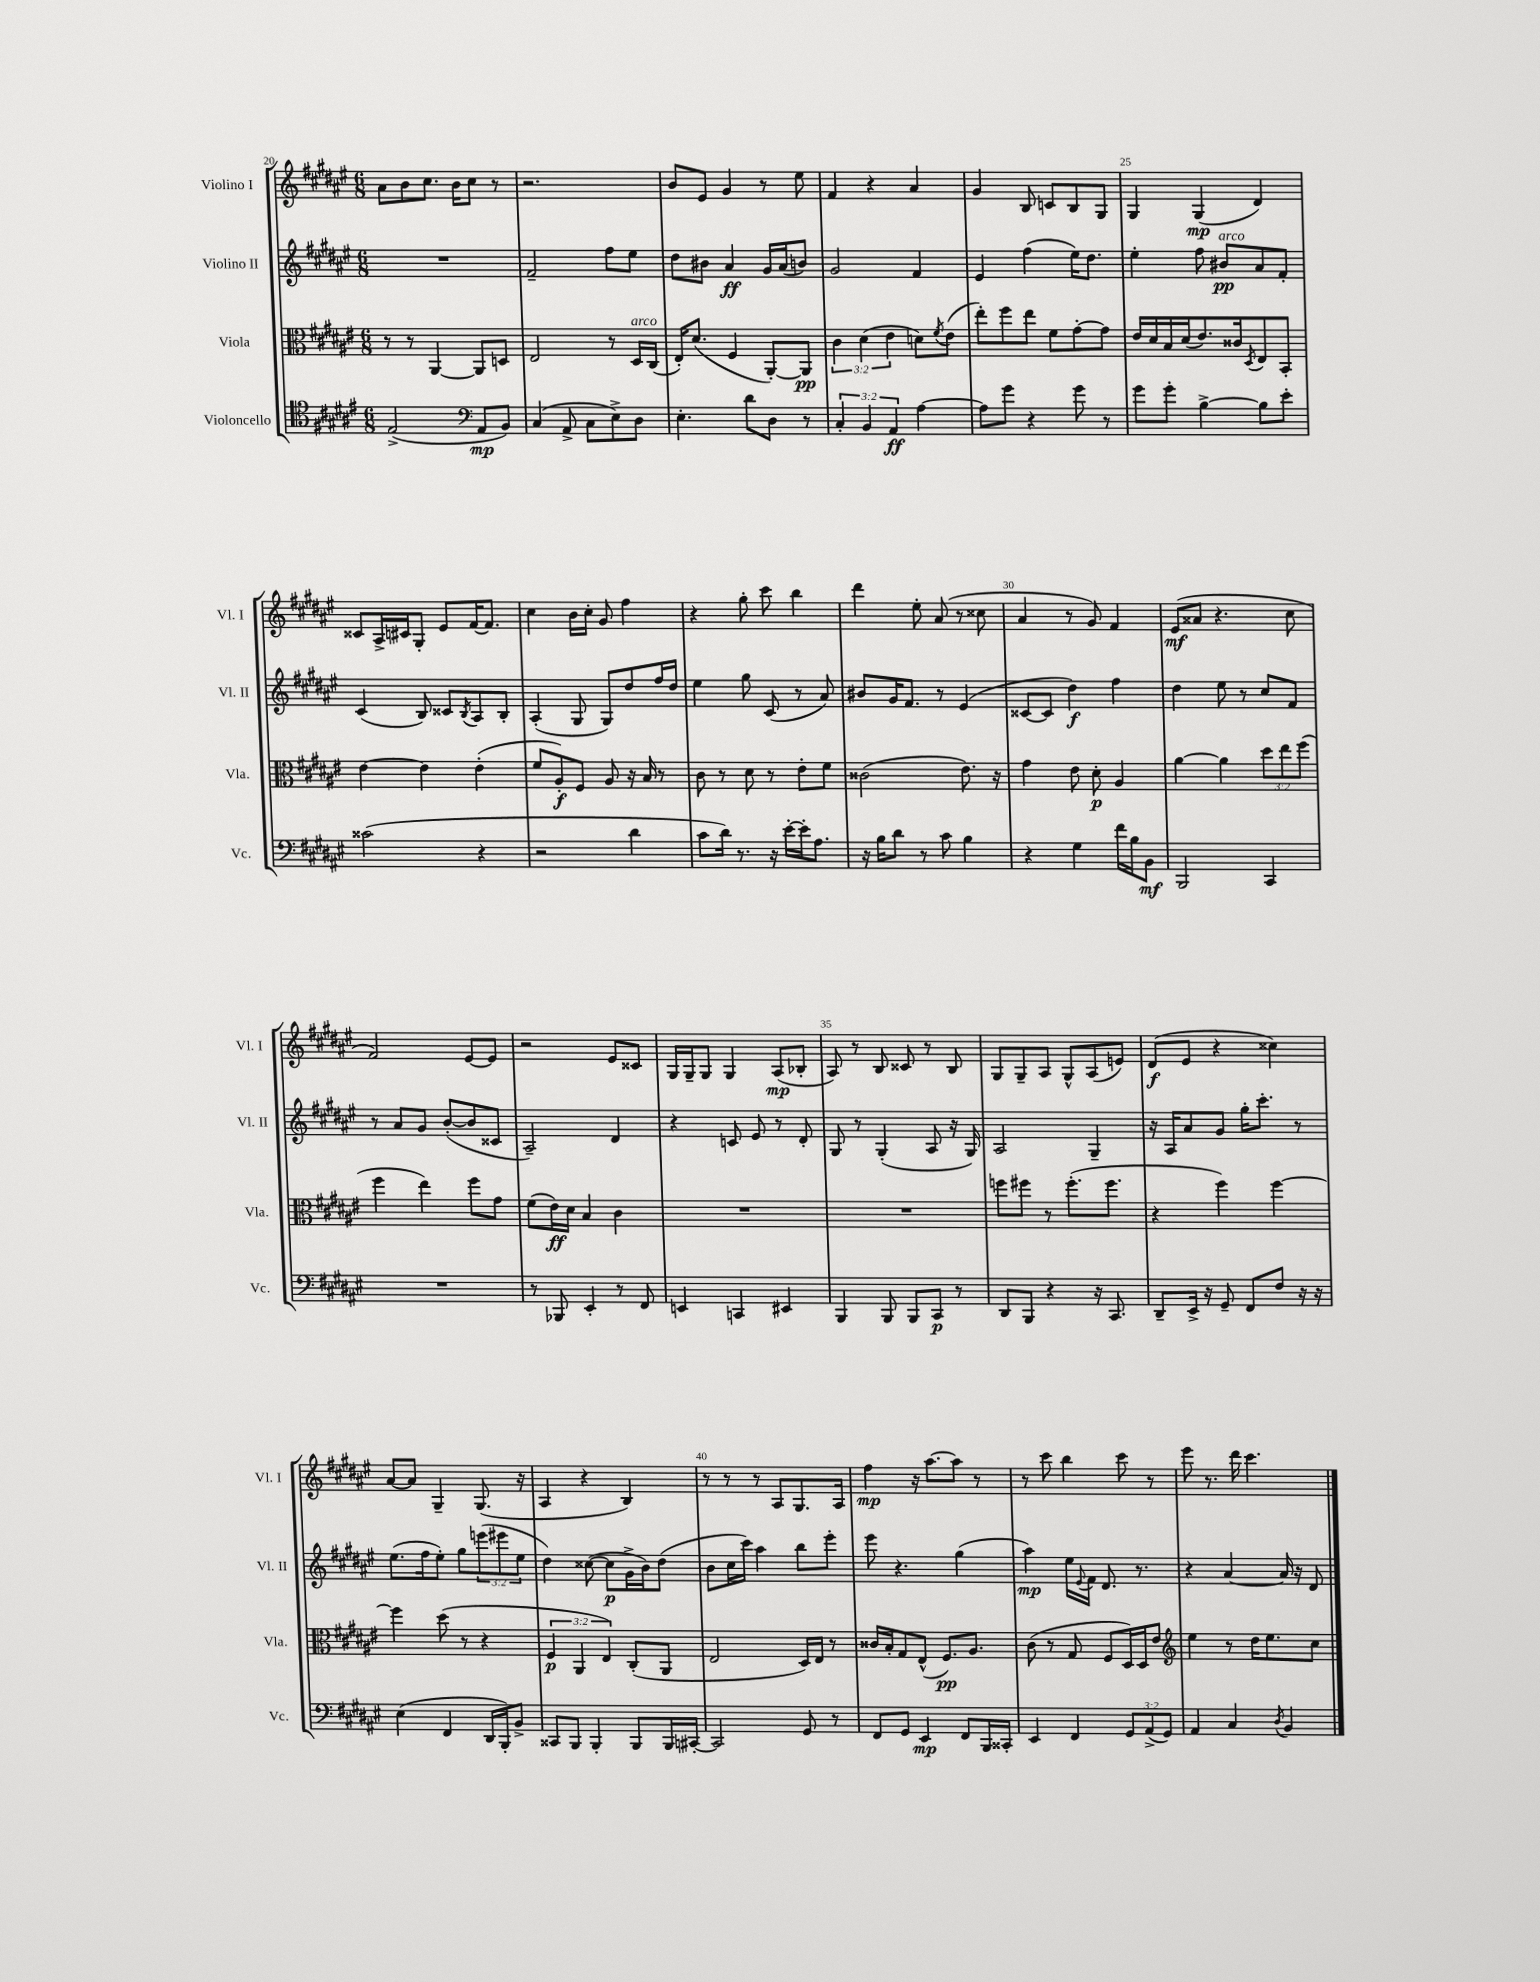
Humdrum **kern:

**kern	**kern	**kern	**kern
*staff4	*staff3	*staff2	*staff1
*clefC4	*clefC3	*clefG2	*clefG2
*k[f#c#g#d#a#e#]	*k[f#c#g#d#a#e#]	*k[f#c#g#d#a#e#]	*k[f#c#g#d#a#e#]
*M6/8	*M6/8	*M6/8	*M6/8
(2E#^	8r	2.r	8a#
.	8r	.	8b
.	[4AA#	.	8.cc#
.	.	.	16b
*clefF4	*	*	*
8AA#	8AA#]	.	8cc#
8BB)	8D	.	8r
=	=	=	=
(4C#	2E#	2f#~	2.r
8AA#^	.	.	.
8C#	.	.	.
8E#^)	8r	8ff#	.
8D#	16D#	8ee#	.
.	(16C#	.	.
=	=	=	=
4.E#'	16E#')	8dd#	8b
.	(8.d#	.	.
.	.	8b#	8e#
.	4F#	4a#	4g#
8d#	.	.	.
8D#	[8AA#')	16g#	8r
.	.	(16a#	.
8r	8AA#]	8b)	8ee#
=	=	=	=
6C#'	6c#	2g#	4f#
6BB	(6d#	.	.
.	.	.	4r
6AA#	6e#	.	.
[4A#	8d)	4f#	4a#
.	8qf#	.	.
.	(8e#	.	.
=	=	=	=
8A#]	8ee#')	4e#	4g#
8g#	8ff#	.	.
4r	8ee#	(4ff#	8B
.	8f#	.	8c
8g#	[8g#'	16ee#)	8B
.	.	8.dd#	.
8r	8g#]	.	8G#
=	=	=	=
8g#	16e#	4ee#'	4G#
.	16d#	.	.
8g#'	16B	.	.
.	(16d#	.	.
[4B^	8.e#)	8ff#	(4G#
.	.	8b#	.
.	16c##	.	.
.	8qD#	.	.
8B]	8E#	8a#	4d#)
8e#'	8BB'	8f#'	.
=	=	=	=
(2c##	[4e#	(4c#	8c##
.	.	.	16A#^
.	.	.	16c#
.	4e#]	8B)	8G#'
.	.	8c##	8e#
.	.	8qB	.
4r	(4e#'	8A#	[16f#
.	.	.	8.f#]
.	.	8B'	.
=	=	=	=
2r	8f#	(4A#'	4cc#
.	8A#')	.	.
.	8F#	8G#	16b
.	.	.	16cc#'
.	8A#	8G#)	8g#
4d#	16r	8dd#	4ff#
.	16B	.	.
.	8r	16ff#	.
.	.	16dd#	.
=	=	=	=
8c#	8c#	4ee#	4r
16d#)	8r	.	.
8.r	.	.	.
.	8d#	8gg#	8gg#'
16r	8r	(8c#	8ccc#
[16e#'	.	.	.
16e#']	8e#'	8r	4bb
8.A#	.	.	.
.	8f#	8a#)	.
=	=	=	=
16r	(2c##	8b#	4ddd#
16B	.	.	.
8d#	.	16g#	.
.	.	8.f#	.
8r	.	.	8ee#'
8c#	.	8r	(8a#
4B	8.e#)	(4e#	8r
.	.	.	8cc##
.	16r	.	.
=	=	=	=
4r	4g#	[8c##	4a#
.	.	8c##]	.
4G#	8e#	4dd#)	8r
.	8d#'	.	8g#)
16f#	4A#	4ff#	4f#
16B	.	.	.
8BB	.	.	.
=	=	=	=
2BBB	[4a#	4dd#	(8e#
.	.	.	8a##
.	4a#]	8ee#	4.r
.	.	8r	.
4CC#	12dd#	8cc#	.
.	12ee#	.	.
.	.	8f#	8cc#
.	(12ff#	.	.
=	=	=	=
2.r	4ff#	8r	2f#)
.	.	8a#	.
.	4ee#)	8g#	.
.	.	([8b'	.
.	8ff#	8b]	[8e#
.	8g#	8c##	8e#]
=	=	=	=
8r	(8f#	2A#~)	2r
8BBB-	16e#)	.	.
.	16d#	.	.
4EE#'	4B	.	.
8r	4c#	4d#	8e#
8FF#	.	.	8c##
=	=	=	=
4EE	2.r	4r	16G#
.	.	.	16G#~
.	.	.	8G#
4CC	.	8c	4G#
.	.	8e#	.
4EE#	.	8r	(8A#
.	.	8d#'	8B-'
=	=	=	=
4BBB	2.r	8G#	8A#)
.	.	8r	8r
8BBB	.	(4G#'	8B
8BBB	.	.	8c##
8CC#	.	8A#	8r
8r	.	16r	8B
.	.	16G#)	.
=	=	=	=
8DD#	8ff	2A#	8G#
8BBB	8ff#	.	8G#~
4r	8r	.	8A#
.	(8.ff#'	.	8G#^^
16r	.	4G#~	(8A#
8.CC#	8.ff#	.	.
.	.	.	8e)
=	=	=	=
8DD#~	4r	16r	(8d#
.	.	16A#	.
16EE#^	.	8a#	8e#
16r	.	.	.
8GG#~	4ff#)	8g#	4r
8FF#	.	16gg#'	.
.	.	8.ccc#'	.
8F#	[4ff#	.	4cc##)
16r	.	8r	.
16r	.	.	.
=	=	=	=
(4E#	4ff#]	(8.ee#	[8a#
.	.	.	8a#]
.	.	16ff#	.
4FF#	(8dd#	8ee#')	4G#~
.	8r	8gg#	.
16DD#	4r	(12eee	(8.G#
16BBB')	.	.	.
.	.	12eee#	.
8BB^	.	.	.
.	.	12ee#	.
.	.	.	16r
=	=	=	=
8CC##	6F#	4dd#)	4A#
8BBB	.	.	.
.	6AA#	.	.
4BBB'	.	([8cc##	4r
.	6E#)	.	.
.	.	8cc##]	.
8BBB	(8C#'	16g#^	4B)
.	.	16b)	.
16BBB	8AA#	(8dd#	.
[16CC#'	.	.	.
=	=	=	=
2CC#]	2E#	8b	8r
.	.	16cc#	8r
.	.	16ccc#)	.
.	.	4aa#	8r
.	.	.	8A#
8GG#	16D#)	8bb	8.G#
.	16E#	.	.
8r	8r	8eee#'	.
.	.	.	16A#
=	=	=	=
8FF#	16c##	8eee#	4ff#
.	16B'	.	.
8GG#	8G#	4.r	.
4EE#	(8E#^^	.	16r
.	.	.	[8.aa#
.	8.F#)	.	.
8FF#	.	(4gg#	8aa#]
.	8.A#	.	.
16BBB	.	.	8r
16CC##'	.	.	.
=	=	=	=
4EE#	(8c#	4aa#)	8r
.	8r	.	8ccc#
4FF#	8G#	16ee#	4bb
.	.	8qqe#	.
.	.	16f#	.
.	8F#	8.d#	.
12GG#	16D#)	.	8ccc#
.	16D#	8.r	.
(12AA#^	.	.	.
.	8e#	.	8r
12GG#)	.	.	.
=	=	=	=
*	*clefG2	*	*
4AA#	4ee#	4r	8eee#
.	.	.	8.r
4C#	8r	[4a#	.
.	.	.	16ddd#
.	16dd#	.	4.ccc#
.	8.ee#	.	.
8qD#	.	.	.
4BB	.	16a#]	.
.	.	16r	.
.	8cc#	8d#	.
==	==	==	==
*-	*-	*-	*-
